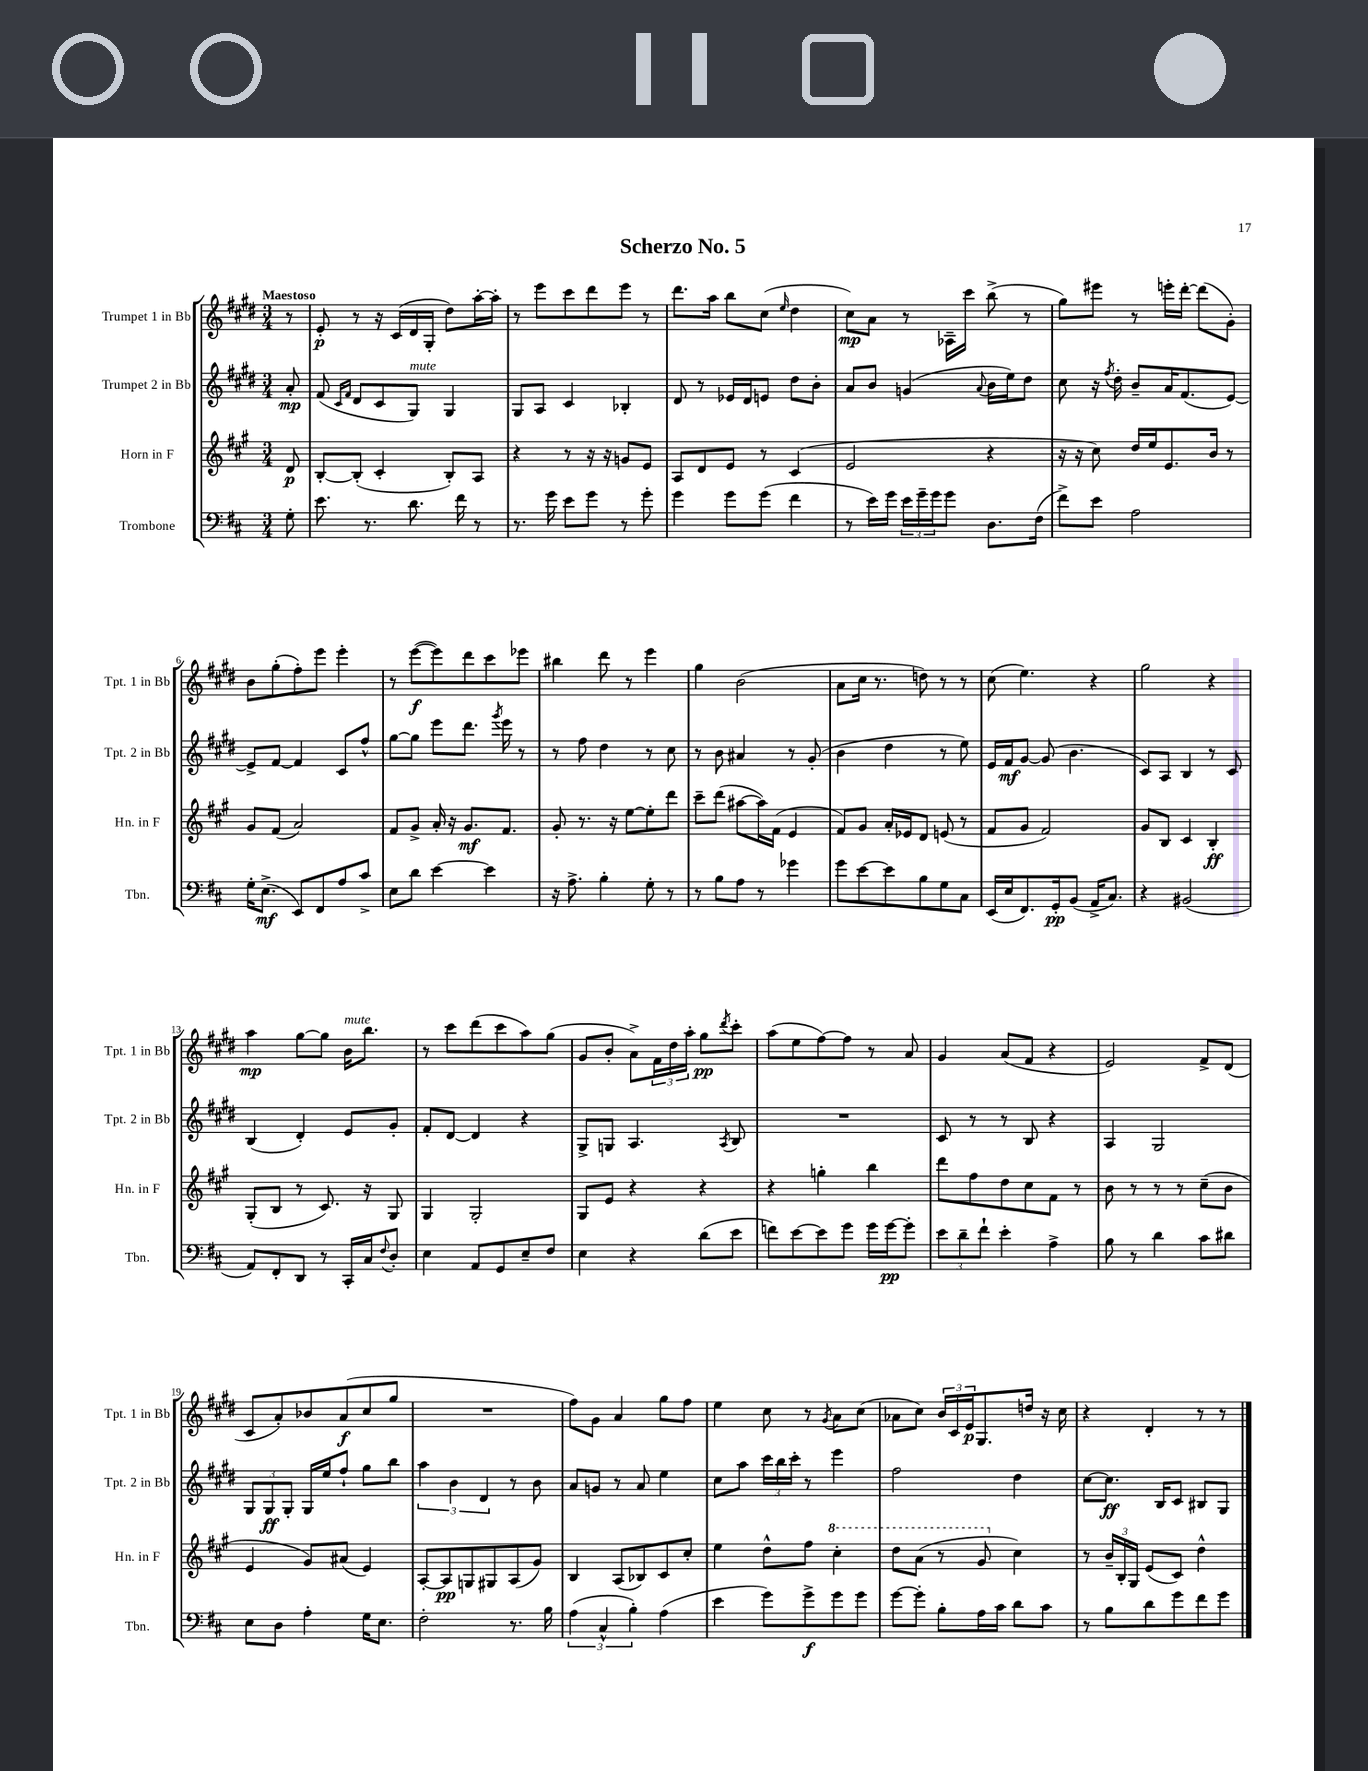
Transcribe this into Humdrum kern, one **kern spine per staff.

**kern	**dynam	**kern	**dynam	**kern	**dynam	**kern	**dynam
*part4	*part4	*part3	*part3	*part2	*part2	*part1	*part1
*staff4	*staff4	*staff3	*staff3	*staff2	*staff2	*staff1	*staff1
*I"Trombone	*	*I"Horn in F	*	*I"Trumpet 2 in Bb	*	*I"Trumpet 1 in Bb	*
*I'Tbn.	*	*I'Hn. in F	*	*I'Tpt. 2 in Bb	*	*I'Tpt. 1 in Bb	*
*clefF4	*	*clefG2	*	*clefG2	*	*clefG2	*
*k[f#c#]	*	*k[f#c#g#]	*	*k[f#c#g#d#]	*	*k[f#c#g#d#]	*
*M3/4	*	*M3/4	*	*M3/4	*	*M3/4	*
=	=	=	=	=	=	=	=
!	!	!	!	!	!	!LO:TX:a:B:t=Maestoso	!
8G'\	.	8d/	p	8a'/	mp	8r	.
=1	=1	=1	=1	=1	=1	=1	=1
8.e\	.	[8B'/L	.	(8f#/	.	8e'/	p
.	.	.	.	16qqc#/LL	.	.	.
.	.	.	.	16qqf#/JJ	.	.	.
.	.	(8B'/J]	.	8d#/L	.	8r	.
8.r	.	.	.	.	.	.	.
.	.	4c#'/	.	8c#/	.	16r	.
.	.	.	.	.	.	(16c#/LL	.
!	!	!	!	!LO:TX:a:i:t=mute	!	!	!
8.d\	.	.	.	8G#/J)	.	16d#/	.
.	.	.	.	.	.	16G#'/JJ	.
.	.	8B'/L)	.	4G#/	.	8dd#\L)	.
16f#\	.	.	.	.	.	.	.
8r	.	8A/J	.	.	.	[16aa'\L	.
.	.	.	.	.	.	16aa'\JJ]	.
=2	=2	=2	=2	=2	=2	=2	=2
8.r	.	4r	.	8G#/L	.	8r	.
.	.	.	.	8A/J	.	8eee\L	.
16g\	.	.	.	.	.	.	.
8e\L	.	8r	.	4c#/	.	8ccc#\	.
8g\J	.	16r	.	.	.	8ddd#\	.
.	.	16r	.	.	.	.	.
8r	.	8gn/L	.	4B-X'/	.	8eee\J	.
8g'\	.	8e/J	.	.	.	8r	.
=3	=3	=3	=3	=3	=3	=3	=3
4g\	.	8A/L	.	8d#/	.	8.ddd#\L	.
.	.	8d/	.	8r	.	.	.
.	.	.	.	.	.	16aa\Jk	.
8g\L	.	8e/J	.	16e-X/LL	.	8bb\L	.
.	.	.	.	16d#/J	.	.	.
(8g\J	.	8r	.	8en/J	.	(8cc#\J	.
.	.	.	.	.	.	16qqee/	.
4f#\	.	(4c#/	.	8dd#\L	.	4dd#\	.
.	.	.	.	8b'\J	.	.	.
=4	=4	=4	=4	=4	=4	=4	=4
8r	.	2e/	.	8a/L	.	8cc#\L)	mp
16e\LL)	.	.	.	8b/J	.	8a\J	.
16g\JJ	.	.	.	.	.	.	.
24e\LL	.	.	.	(4gn/	.	8r	.
24g~\	.	.	.	.	.	.	.
24g\J	.	.	.	.	.	.	.
8g\J	.	.	.	.	.	16A-X~\LL	.
.	.	.	.	.	.	16ccc#\JJ	.
.	.	.	.	8qqa/	.	.	.
8.D\L	.	4r	.	16b\LL	.	(8bb^\	.
.	.	.	.	16ee\J)	.	.	.
.	.	.	.	8dd#\J	.	8r	.
(16F#\Jk	.	.	.	.	.	.	.
=5	=5	=5	=5	=5	=5	=5	=5
8f#^\L)	.	16r	.	8cc#\	.	8gg#\L)	.
.	.	16r	.	.	.	.	.
8e\J	.	8cc#\)	.	16r	.	8eee#X\J	.
.	.	.	.	8qff#/	.	.	.
.	.	.	.	16dd#'\	.	.	.
2A\	.	16dd/LL	.	8b~/L	.	8r	.
.	.	16ee/J	.	.	.	.	.
.	.	8.e/	.	16a/K	.	16eeen'\LL	.
.	.	.	.	(8.f#/	.	[16ddd#'\JJ	.
.	.	.	.	.	.	(8ddd#\L]	.
.	.	16b/Jk	.	.	.	.	.
.	.	8r	.	[8e/J)	.	8g#'\J)	.
!!LO:LB:g=z
=6	=6	=6	=6	=6	=6	=6	=6
16G'\KL	.	8g#/L	.	8e^/L]	.	8b\L	.
(8.E^\J	mf	.	.	.	.	.	.
.	.	(8f#/J	.	[8f#/J	.	(8gg#'\	.
8EE/L)	.	2a/)	.	4f#/]	.	8ff#'\)	.
8FF#/	.	.	.	.	.	8eee\J	.
8A/	.	.	.	8c#/L	.	4eee'\	.
8c#^/J	.	.	.	8ff#^^/J	.	.	.
=7	=7	=7	=7	=7	=7	=7	=7
8E\L	.	8f#/L	.	[8gg#\L	.	8r	.
8d\J	.	8g#^/J	.	8gg#\J]	.	([8eee\L	f
[4e\	.	16a'/	.	8eee\L	.	8eee\])	.
.	.	16r	.	.	.	.	.
.	.	8.g#/L	mf	8.ddd#\J	.	8ddd#\	.
4e\]	.	.	.	.	.	8ccc#\	.
.	.	.	.	8qggg#/	.	.	.
.	.	8.f#/J	.	16eee\	.	.	.
.	.	.	.	8r	.	8eee-X\J	.
=8	=8	=8	=8	=8	=8	=8	=8
16r	.	8g#'/	.	8r	.	4bb#X\	.
8.A^\	.	.	.	.	.	.	.
.	.	8.r	.	8ff#\	.	.	.
4B'\	.	.	.	4dd#\	.	8ddd#\	.
.	.	16r	.	.	.	.	.
.	.	[8ee\L	.	.	.	8r	.
8G'\	.	8ee'\]	.	8r	.	4eee\	.
8r	.	8ddd\J	.	8cc#\	.	.	.
=9	=9	=9	=9	=9	=9	=9	=9
8r	.	8ccc#~\L	.	8r	.	4gg#\	.
8B\L	.	(8ddd\J	.	8b\	.	.	.
8A\J	.	[8aa#X\L	.	4a#X/	.	(2b\	.
8r	.	16aa#\L])	.	.	.	.	.
.	.	(16f#\JJ	.	.	.	.	.
4g-X\	.	4e/	.	8r	.	.	.
.	.	.	.	(8g#'/	.	.	.
=10	=10	=10	=10	=10	=10	=10	=10
8g\L	.	8f#/L)	.	4b\	.	8a\L	.
[8e\	.	8g#/J	.	.	.	16cc#\Jk	.
.	.	.	.	.	.	8.r	.
8e\]	.	16a'/LL	.	4dd#\	.	.	.
.	.	16e-X/J	.	.	.	.	.
8B\	.	8d/J	.	.	.	8ddn\)	.
8G\	.	(8en/	.	8r	.	8r	.
8C#\J	.	8r	.	8ee\)	.	8r	.
=11	=11	=11	=11	=11	=11	=11	=11
(16EE/LL	.	8f#/L	.	16e/LL	.	(8cc#\	.
16E/J	.	.	.	16f#/J	mf	.	.
8.FF#/)	.	8g#/J	.	[8g#/J	.	4.ee\)	.
.	.	2f#/)	.	(8g#/]	.	.	.
16GG'/k	pp	.	.	.	.	.	.
(8BB/J	.	.	.	4.b\	.	.	.
16AA^/KL	.	.	.	.	.	4r	.
8.C#/J)	.	.	.	.	.	.	.
=12	=12	=12	=12	=12	=12	=12	=12
4r	.	8g#/L	.	8c#/L)	.	2gg#\	.
.	.	8B/J	.	8A/J	.	.	.
(2BB#X/	.	4c#/	.	4B/	.	.	.
.	.	4B'/	ff	8r	.	4r	.
.	.	.	.	8c#/	.	.	.
!!LO:LB:g=z
=13	=13	=13	=13	=13	=13	=13	=13
8AA/L)	.	(8G#'/L	.	(4B/	.	4aa\	mp
8FF#'/	.	8B/J	.	.	.	.	.
8DD/J	.	8r	.	4d#'/)	.	[8gg#\L	.
8r	.	8.c#/)	.	.	.	8gg#\J]	.
!	!	!	!	!	!	!LO:TX:a:i:t=mute	!
16CC#'/LL	.	.	.	8e/L	.	16b\KL	.
16C#/J	.	16r	.	.	.	8.bb\J	.
8qqF#/	.	.	.	.	.	.	.
8D'/J	.	8G#/	.	8g#'/J	.	.	.
=14	=14	=14	=14	=14	=14	=14	=14
4E\	.	4G#/	.	8f#'/L	.	8r	.
.	.	.	.	[8d#/J	.	8ccc#\L	.
8AA/L	.	2G#'/	.	4d#/]	.	(8ddd#\	.
8GG/	.	.	.	.	.	8ccc#\	.
8E~/	.	.	.	4r	.	8aa\)	.
8F#/J	.	.	.	.	.	(8gg#\J	.
=15	=15	=15	=15	=15	=15	=15	=15
4E\	.	8G#/L	.	8G#^/L	.	8g#/L	.
.	.	8e/J	.	8Gn/J	.	8b'/J	.
4r	.	4r	.	4.A/	.	8a^\L)	.
.	.	.	.	.	.	24f#\L	.
.	.	.	.	.	.	24dd#\	.
.	.	.	.	.	.	24aa'\JJ	.
(8d\L	.	4r	.	.	.	8gg#\L	pp
.	.	.	.	8qA/	.	8qddd#/	.
8e\J	.	.	.	8B/	.	8ccc#'\J	.
=16	=16	=16	=16	=16	=16	=16	=16
8fn\L)	.	4r	.	2.r	.	(8aa\L	.
[8e\	.	.	.	.	.	8ee\	.
8e\]	.	4ggn'\	.	.	.	[8ff#\)	.
8g\J	.	.	.	.	.	8ff#\J]	.
16g\LL	.	4bb\	.	.	.	8r	.
[16g\J	pp	.	.	.	.	.	.
8g'\J]	.	.	.	.	.	8a/	.
=17	=17	=17	=17	=17	=17	=17	=17
12e\L	.	8ddd\L	.	8c#/	.	4g#/	.
12d~\	.	.	.	.	.	.	.
.	.	8ff#\	.	8r	.	.	.
12f#`\J	.	.	.	.	.	.	.
4e'\	.	8dd\	.	8r	.	(8a/L	.
.	.	8cc#\	.	8B/	.	8f#/J	.
4A^\	.	8f#\J	.	4r	.	4r	.
.	.	8r	.	.	.	.	.
=18	=18	=18	=18	=18	=18	=18	=18
8B\	.	8b\	.	4A/	.	2e/)	.
8r	.	8r	.	.	.	.	.
4d\	.	8r	.	2G#/	.	.	.
.	.	8r	.	.	.	.	.
8c#\L	.	(8cc#~\L	.	.	.	8f#^/L	.
8d#X\J	.	8b\J	.	.	.	(8d#/J	.
!!LO:LB:g=z
=19	=19	=19	=19	=19	=19	=19	=19
8E\L	.	4e/	.	12G#/L	.	8c#/L	.
.	.	.	.	12G#/	ff	.	.
8D\J	.	.	.	.	.	8a'/)	.
.	.	.	.	12G#'/J	.	.	.
4A'\	.	8g#/L)	.	16G#/LL	.	8b-X/	.
.	.	.	.	16ee/J	.	.	.
.	.	(8a#X/J	.	8ff#`/J	.	(8a/	f
16G\KL	.	4e/)	.	8gg#\L	.	8cc#/	.
8.E\J	.	.	.	.	.	.	.
.	.	.	.	8bb\J	.	8gg#/J	.
=20	=20	=20	=20	=20	=20	=20	=20
2F#'\	.	[8A'/L	.	6aa\	.	2.r	.
.	.	8A/]	pp	.	.	.	.
.	.	.	.	6b\	.	.	.
.	.	8Gn/	.	.	.	.	.
.	.	.	.	6d#/	.	.	.
.	.	8G#X/	.	.	.	.	.
8.r	.	(8A/	.	8r	.	.	.
.	.	8g#/J)	.	8b\	.	.	.
16B\	.	.	.	.	.	.	.
=21	=21	=21	=21	=21	=21	=21	=21
(6A\	.	4B/	.	8a/L	.	8ff#\L)	.
.	.	.	.	8gn/J	.	8g#\J	.
6C#^^/	.	.	.	.	.	.	.
.	.	(8A/L	.	8r	.	4a/	.
6B'\)	.	.	.	.	.	.	.
.	.	8B-X/)	.	8a/	.	.	.
(4A\	.	8c#/	.	4ee\	.	8gg#\L	.
.	.	8cc#'/J	.	.	.	8ff#\J	.
=22	=22	=22	=22	=22	=22	=22	=22
4e\	.	4ee\	.	8cc#\L	.	4ee\	.
.	.	.	.	8aa\J	.	.	.
8g\L)	.	8dd^^\L	.	24ccc#\LL	.	8cc#\	.
.	.	.	.	24bb\	.	.	.
.	.	.	.	24ccc#'\JJ	.	.	.
8g^\	f	8ff#\J	.	8r	.	8r	.
.	.	.	.	.	.	8qg#/	.
*	*	*8va	*	*	*	*	*
8g\	.	4ccc#'\	.	4eee\	.	8a\L	.
8g\J	.	.	.	.	.	(8cc#\J	.
=23	=23	=23	=23	=23	=23	=23	=23
[8g\L	.	8ddd\L	.	2ff#\	.	8a-X\L	.
8g'\J]	.	(8aa\J	.	.	.	8cc#\J)	.
8B'\L	.	8r	.	.	.	24b/LL	.
.	.	.	.	.	.	24c#/	.
.	.	.	.	.	.	24e/J	p
16A\L	.	8gg#/	.	.	.	8.G#/	.
16c#\JJ	.	.	.	.	.	.	.
*	*	*X8va	*	*	*	*	*
8d\L	.	4cc#\)	.	4dd#\	.	.	.
.	.	.	.	.	.	16ddn/Jk	.
8c#\J	.	.	.	.	.	16r	.
.	.	.	.	.	.	16cc#\	.
=24	=24	=24	=24	=24	=24	=24	=24
8r	.	8r	.	[8cc#\L	.	4r	.
8B\L	.	24b~/LL	.	8.cc#\J]	ff	.	.
.	.	24B'/	.	.	.	.	.
.	.	24G#/JJ	.	.	.	.	.
8d\	.	(8e/L	.	.	.	4d#'/	.
.	.	.	.	16B/KL	.	.	.
8g\	.	8c#/J)	.	8c#/J	.	.	.
8f#\	.	4dd^^\	.	8B#X/L	.	8r	.
8g\J	.	.	.	8G#/J	.	8r	.
==	==	==	==	==	==	==	==
*-	*-	*-	*-	*-	*-	*-	*-
